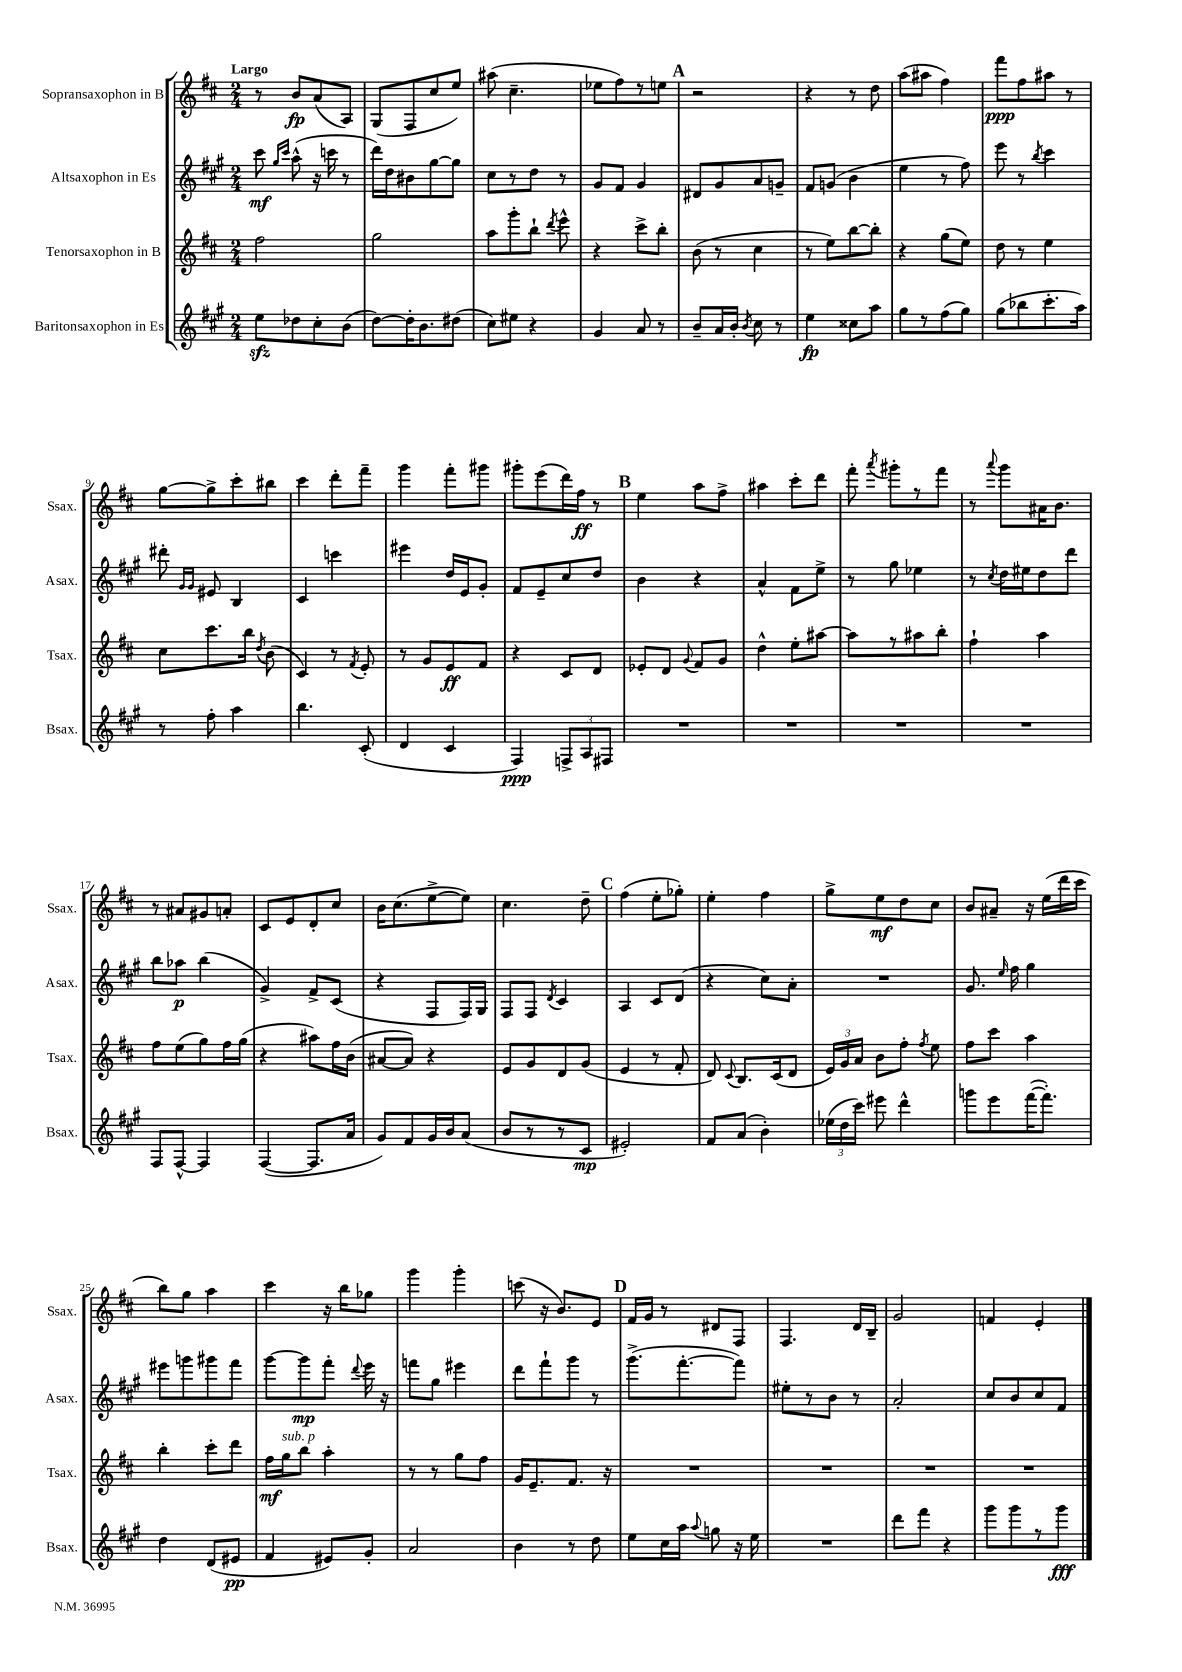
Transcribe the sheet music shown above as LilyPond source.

<<
\new StaffGroup <<
\new Staff = "s0" \with { instrumentName = "Sopransaxophon in B" shortInstrumentName = "Ssax." } {
    \clef treble \key d \major \numericTimeSignature \time 2/4 \tempo "Largo"
    \autoBeamOff r8 b'8[\fp a'8( a8]) |
    g8[( fis8 cis''8 e''8]) |
    ais''8( cis''4.-- |
    ees''8[ fis''8) r8 e''8] |
    \mark \markup { \bold "A" } r2 |
    r4 r8 d''8 |
    a''8[( ais''8] fis''4) |
    fis'''8[\ppp fis''8 ais''8] r8 |
    g''8[~ g''8-> cis'''8-. bis''8] |
    cis'''4 d'''8[-. fis'''8]-- |
    g'''4 fis'''8[-. gis'''8] |
    gis'''8[-. e'''8( d'''16) fis''16]\ff r8 |
    \mark \markup { \bold "B" } e''4 a''8[ fis''8]-> |
    ais''4 cis'''8[-. d'''8] |
    fis'''8-. \acciaccatura { a'''8 } gis'''8[-. r8 fis'''8] |
    r8 \appoggiatura { a'''8 } g'''8[ ais'16 b'8.] |
    r8 ais'8[ gis'8 a'8]-. |
    cis'8[ e'8 d'8-. cis''8] |
    b'16[ cis''8.( e''8~-> e''8]) |
    cis''4. d''8-- |
    \mark \markup { \bold "C" } fis''4( e''8[-. ges''8]-.) |
    e''4-. fis''4 |
    g''8[-> e''8\mf d''8 cis''8] |
    b'8[ ais'8]-- r16 e''16[( d'''16 cis'''16] |
    b''8[) g''8] a''4 |
    cis'''4 r16 b''16[ ges''8] |
    g'''4 g'''4-. |
    c'''8( r16 b'8.[) e'8] |
    \mark \markup { \bold "D" } fis'16[ g'16] r8 dis'8[ fis8] |
    fis4. d'16[ b16]-- |
    g'2 |
    f'4 e'4-. \bar "|." |
}
\new Staff = "s1" \with { instrumentName = "Altsaxophon in Es" shortInstrumentName = "Asax." } {
    \clef treble \key a \major \numericTimeSignature \time 2/4
    \autoBeamOff cis'''8\mf \grace { gis''16[ cis'''16] } a''8-^( r16 c'''16 r8 |
    d'''16[) d''16 bis'8 gis''8~ gis''8] |
    cis''8[ r8 d''8] r8 |
    gis'8[ fis'8] gis'4 |
    \mark \markup { \bold "A" } dis'8[ gis'8 a'8 g'8]-- |
    fis'8[ g'8]( b'4 |
    e''4 r8 fis''8) |
    e'''8 r8 \acciaccatura { b''8 } cis'''4 |
    dis'''8-. \grace { gis'16[ gis'16] } eis'8 b4 |
    cis'4 c'''4 |
    eis'''4 d''16[ e'16 gis'8]-. |
    fis'8[ e'8-- cis''8 d''8] |
    \mark \markup { \bold "B" } b'4 r4 |
    a'4-^ fis'8[ e''8]-> |
    r8 gis''8 ees''4 |
    r8 \acciaccatura { cis''8 } d''16[ eis''16 d''8 d'''8] |
    b''8[ aes''8]\p b''4( |
    gis'4->) fis'8[-> cis'8]( |
    r4 fis8[ fis16) gis16] |
    fis8[ fis8] \acciaccatura { d'8 } cis'4 |
    \mark \markup { \bold "C" } a4 cis'8[ d'8]( |
    r4 cis''8[) a'8]-. |
    R2 |
    gis'8. \grace { e''16 } fis''16 gis''4 |
    eis'''8[ g'''8 gis'''8 fis'''8] |
    gis'''8[~ gis'''8\mp fis'''8]-. \appoggiatura { d'''8 } e'''16 r16 |
    f'''8[ gis''8] eis'''4 |
    d'''8[ fis'''8-! gis'''8] r8 |
    \mark \markup { \bold "D" } gis'''8.[->( fis'''8.~-. fis'''8]) |
    eis''8[-. r8 b'8] r8 |
    a'2-. |
    cis''8[ b'8 cis''8 fis'8] \bar "|." |
}
\new Staff = "s2" \with { instrumentName = "Tenorsaxophon in B" shortInstrumentName = "Tsax." } {
    \clef treble \key d \major \numericTimeSignature \time 2/4
    \autoBeamOff fis''2 |
    g''2 |
    a''8[ g'''8-. b''8]-! \acciaccatura { d'''8 } e'''8-^ |
    r4 cis'''8[-> b''8]-. |
    \mark \markup { \bold "A" } b'8( r8 cis''4 |
    r8 e''8[) b''8~ b''8]-. |
    r4 g''8[( e''8]) |
    d''8 r8 e''4 |
    cis''8[ cis'''8. b''16] \acciaccatura { d''8 } b'8( |
    cis'4) r8 \acciaccatura { fis'8 } e'8-. |
    r8 g'8[ e'8\ff fis'8] |
    r4 cis'8[ d'8] |
    \mark \markup { \bold "B" } ees'8[-. d'8] \appoggiatura { g'8 } fis'8[ g'8] |
    d''4-^ e''8[-. ais''8]~ |
    ais''8[ r8 ais''8 b''8]-. |
    fis''4-! a''4 |
    fis''8[ e''8( g''8) fis''16 g''16]( |
    r4 ais''8[) fis''16 b'16]( |
    ais'8[~ ais'8]) r4 |
    e'8[ g'8 d'8 g'8]( |
    \mark \markup { \bold "C" } e'4 r8 fis'8-. |
    d'8) \appoggiatura { cis'8 } b8.[ cis'16( d'8] |
    \tuplet 3/2 { e'16[) g'16 a'16] } b'8[ fis''8]-. \acciaccatura { fis''8 } e''8 |
    fis''8[ cis'''8] a''4 |
    b''4-. cis'''8[-. d'''8] |
    fis''16[\mf g''16^\markup { \italic "sub. p" } b''8] a''4-. |
    r8 r8 g''8[ fis''8] |
    g'16[ e'8.-- fis'8.] r16 |
    \mark \markup { \bold "D" } R2 |
    R2 |
    R2 |
    R2 \bar "|." |
}
\new Staff = "s3" \with { instrumentName = "Baritonsaxophon in Es" shortInstrumentName = "Bsax." } {
    \clef treble \key a \major \numericTimeSignature \time 2/4
    \autoBeamOff e''8[\sfz des''8 cis''8-. b'8]( |
    d''8[~) d''16-. b'8. dis''8]( |
    cis''8[) eis''8] r4 |
    gis'4 a'8 r8 |
    \mark \markup { \bold "A" } b'8[-- a'16 b'16]-. \acciaccatura { b'8 } cis''8 r8 |
    e''4\fp cisis''8[ a''8] |
    gis''8[ r8 fis''8( gis''8]) |
    gis''8[( bes''8 cis'''8.-. a''16]) |
    r8 fis''8-. a''4 |
    b''4. cis'8-.( |
    d'4 cis'4 |
    fis4\ppp) \tuplet 3/2 { f8[-> a8 fis8] } |
    \mark \markup { \bold "B" } R2 |
    R2 |
    R2 |
    R2 |
    fis8[ fis8]~-^ fis4 |
    fis4~( fis8.[ a'16] |
    gis'8[) fis'8 gis'16 b'16 a'8]( |
    b'8[ r8 r8 cis'8]\mp |
    \mark \markup { \bold "C" } eis'2-.) |
    fis'8[ a'8]( b'4-.) |
    \tuplet 3/2 { ees''16[( d''16 cis'''16]) } eis'''8 d'''4-^ |
    g'''8[ e'''8 fis'''16~( fis'''8.]-.) |
    d''4 d'8[( eis'8]\pp |
    fis'4 eis'8[) gis'8]-. |
    a'2 |
    b'4 r8 d''8 |
    \mark \markup { \bold "D" } e''8[ cis''16 a''16] \appoggiatura { a''8 } g''8 r16 e''16 |
    R2 |
    d'''8[ fis'''8] r4 |
    gis'''8[ gis'''8 r8 gis'''8]\fff \bar "|." |
}
>>
>>
